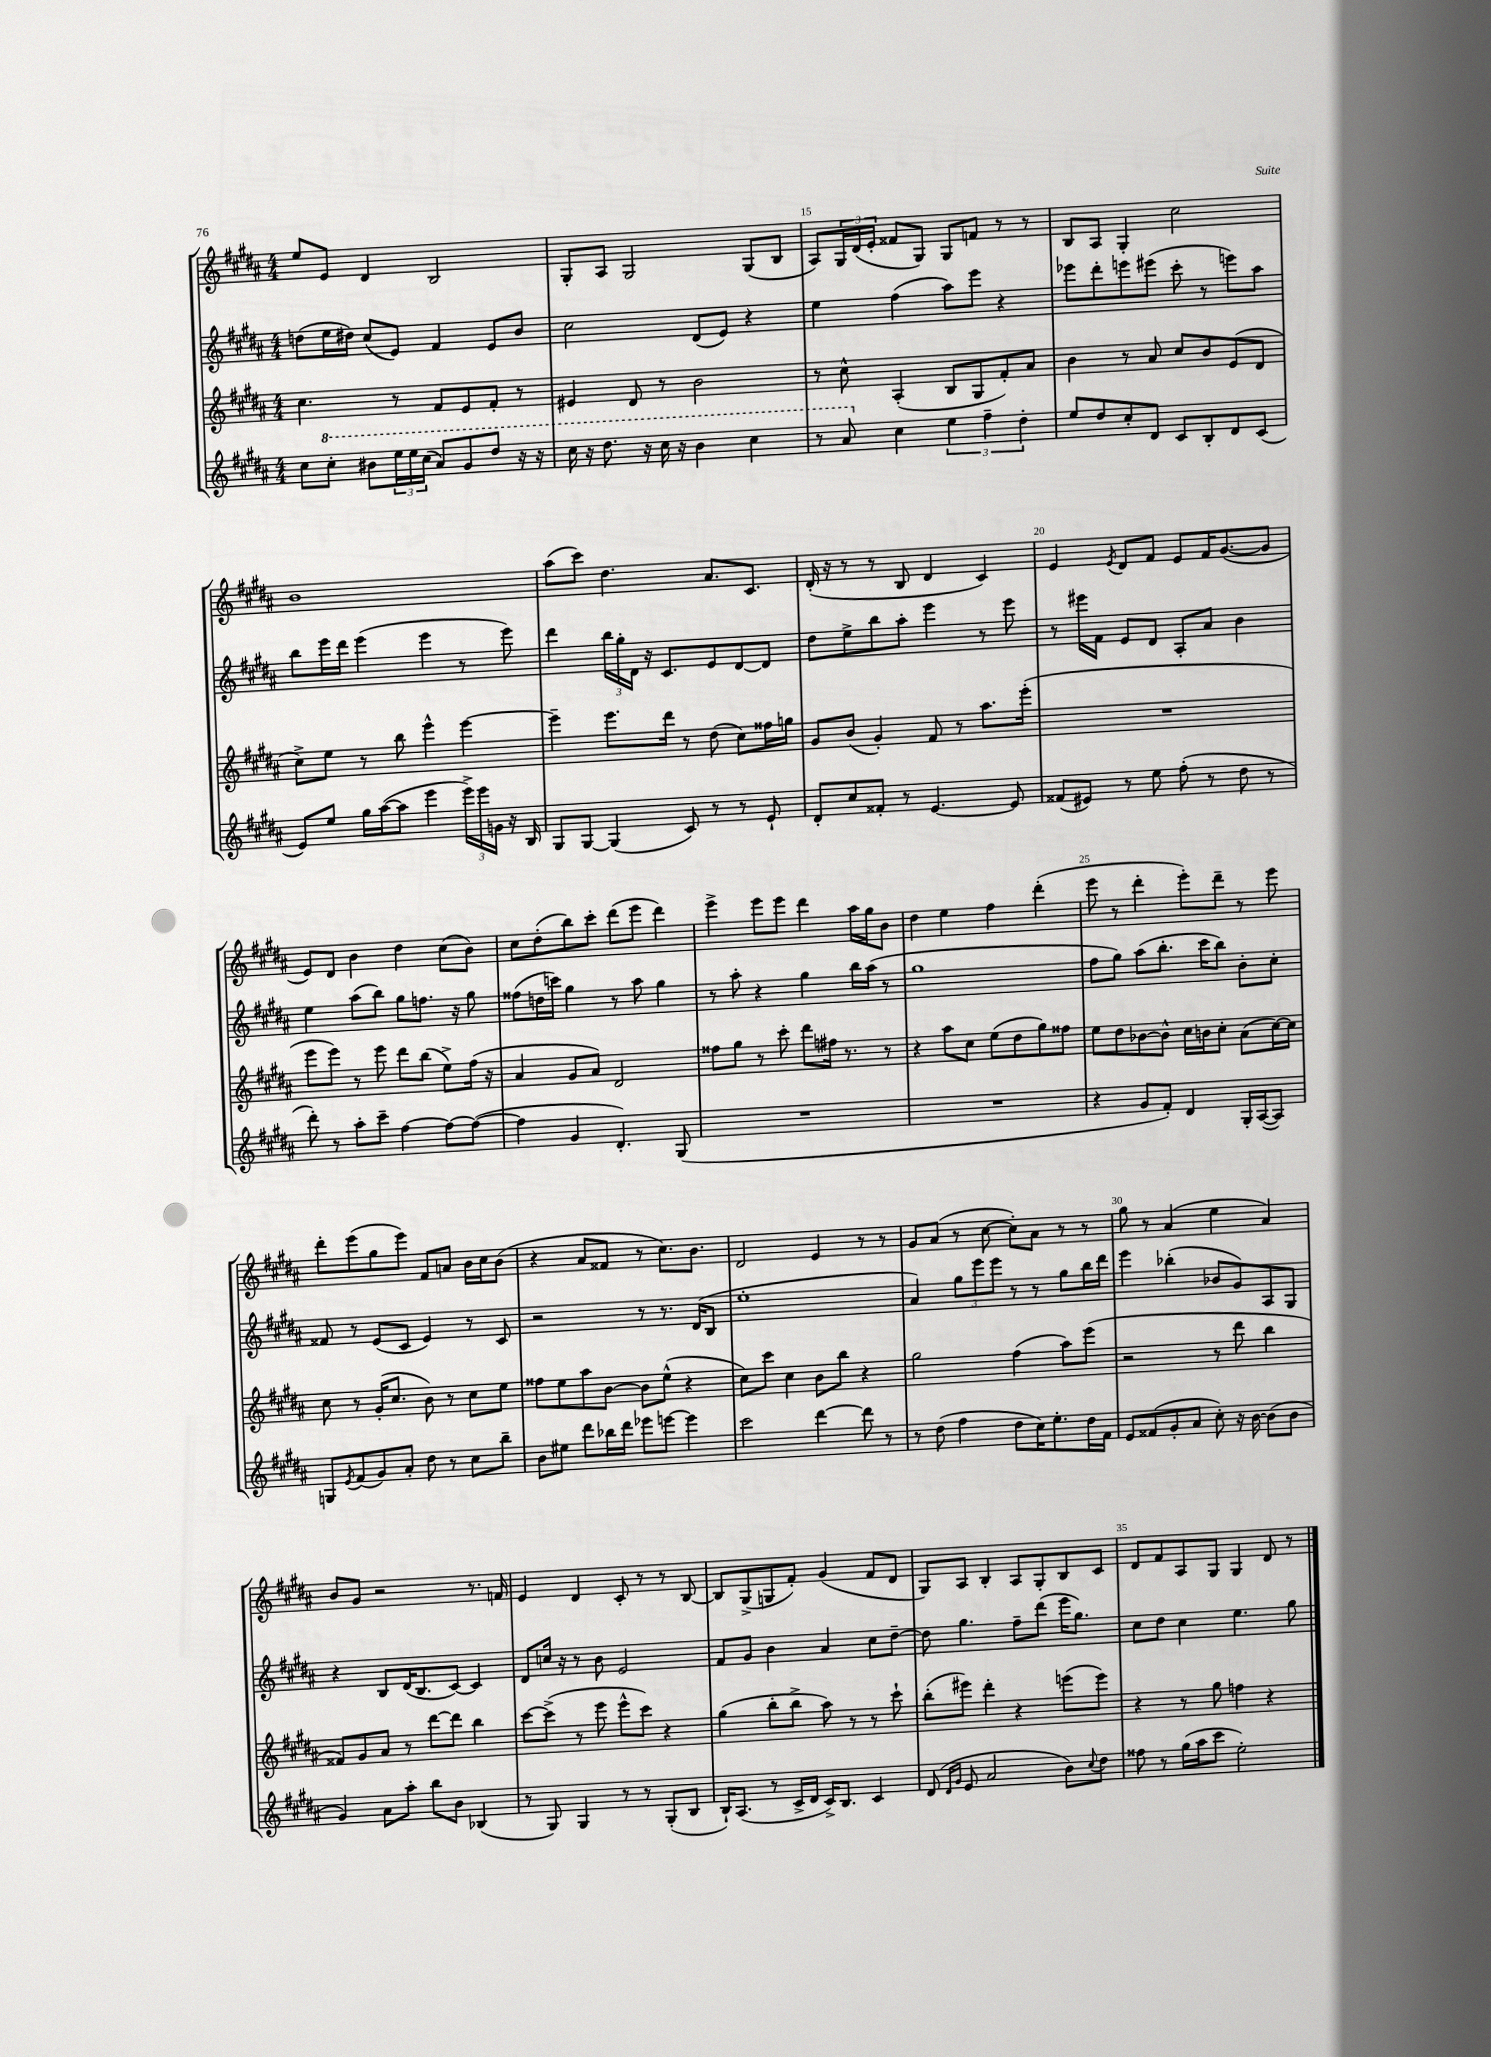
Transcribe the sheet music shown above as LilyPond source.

<<
\new StaffGroup <<
\new Staff = "s0" {
    \clef treble \key b \major \numericTimeSignature \time 4/4
    e''8 e'8 dis'4 b2 |
    gis8-. ais8 gis2 gis8( b8 |
    ais8) \tuplet 3/2 { gis16 dis'16( e'16-. } fisis'8 gis8) gis8 f'8 r8 r8 |
    b8 ais8 gis4-. cis''2 |
    b'1 |
    ais''8( cis'''8) dis''4. ais'8. cis'8. |
    dis'16-.( r16 r8 r8 b8 dis'4 cis'4) |
    e'4 \acciaccatura { e'8 } dis'8 fis'8 e'8 fis'16 gis'8.~( gis'8 |
    e'8) dis'8 b'4 dis''4 cis''8( b'8) |
    cis''8 dis''8-.( b''8) cis'''8-. dis'''8( e'''8 dis'''4) |
    e'''4-> e'''8 e'''8 dis'''4 ais''16 gis''16 b'8 |
    dis''4 e''4 fis''4 dis'''4-.( |
    e'''8 r8 dis'''4-. e'''8-.) dis'''8-- r8 e'''8 |
    dis'''8-. e'''8( gis''8 e'''8) fis'8 a'8 b'16 cis''16 b'8( |
    r4 ais'8 fisis'8 r8 cis''8.) b'8. |
    dis'2 e'4 r8 r8 |
    gis'8 ais'8( r8 cis''8~ cis''8-.) ais'8 r8 r8 |
    gis''8 r8 ais'4( e''4 ais'4) |
    b'8 gis'8 r2 r8. f'16 |
    e'4 dis'4 cis'8-. r8 r8 b8~ |
    b8 gis8->( g8 fis'8-.) gis'4( fis'8 dis'8 |
    gis8) ais8 b4-. ais8 gis8-. b8 cis'8 |
    dis'8 fis'8 ais8 gis8 gis4 dis'8 r8 \bar "|." |
}
\new Staff = "s1" {
    \clef treble \key b \major \numericTimeSignature \time 4/4
    d''8( e''16 dis''16) cis''8( e'8) fis'4 e'8 b'8 |
    cis''2 dis'8( e'8) r4 |
    e''4 fis''4( ais''8) e'''8 r4 |
    ees'''8 dis'''8-. e'''8 eis'''8( cis'''8-. r8 e'''8) ais''8 |
    b''8 e'''16 dis'''16 e'''4( e'''4 r8 e'''8) |
    dis'''4 \tuplet 3/2 { b''16 gis''16-. dis'16 } r16 cis'8. e'8 dis'8~ dis'8 |
    dis''8 e''8-> b''8 ais''8-. e'''4 r8 e'''8 |
    r8 eis'''16 fis'16 e'8 dis'8 ais8-. ais'8 b'4 |
    e''4 ais''8( b''8) gis''8 f''8. r16 gis''8 |
    fisis''8( d''16 c'''16) gis''4 r8 ais''8 gis''4 |
    r8 ais''8-. r4 gis''4 b''16 ais''16( r8 |
    gis''1 |
    fis''8 gis''8) ais''8( b''8.-. cis'''16 b''8) b'8-. cis''8-. |
    fisis'8 r8 e'8( cis'8 e'4) r8 cis'8 |
    r2 r8 r8. dis'16( b8 |
    e''1-. |
    ais'4) \tuplet 3/2 { gis''8 e'''8 e'''8 } r8 r8 gis''8 b''16 dis'''16 |
    e'''4 bes''4-.( bes'8 gis'8) ais8 gis8 |
    r4 b8 dis'16( b8. cis'8~) cis'4 |
    dis'8 c''16 r16 r8 b'8 e'2 |
    fis'8 gis'8 b'4 ais'4 cis''8 dis''8~-- |
    dis''8 gis''4. fis''8-- dis'''8( e'''16 gis''8.) |
    cis''8 dis''8 cis''4 e''4. gis''8 \bar "|." |
}
\new Staff = "s2" {
    \clef treble \key b \major \numericTimeSignature \time 4/4
    cis''4. r8 fis'8 e'8 fis'8-. r8 |
    eis'4 dis'8 r8 b'2 |
    r8 cis''8-^ ais4-.( b8 gis8 fis'8-.) ais'8 |
    b'4 r8 ais'8 cis''8 b'8 e'8( dis'8 |
    cis''8->) e''8 r8 b''8 e'''4-^ e'''4~ |
    e'''4-- e'''8. dis'''16 r8 dis''8( cis''8) fisis''16 g''16 |
    gis'8 b'8( gis'4-.) fis'8 r8 ais''8. e'''16-.( |
    R1 |
    e'''8 e'''8) r8 e'''8 dis'''8 b''8( e''8->) fis''16( r16 |
    ais'4 gis'8 ais'8) dis'2 |
    fisis''8 gis''8 r8 cis'''8-. dis'''8 fis''16 r8. r8 |
    r4 ais''8 cis''8 e''8( dis''8 gis''8) fisis''8 |
    e''8 dis''8 bes'8~ bes'8-^ cis''16 b'16 cis''8-. ais'8( cis''16~) cis''16 |
    cis''8 r8 gis'16-.( cis''8. b'8) r8 cis''8 e''8 |
    fisis''8 e''8 ais''8 b'8~ b'8 e''8-^( r4 |
    cis''8) cis'''8 cis''4 b'8 b''8 r4 |
    gis''2 fis''4( ais''8) e'''8( |
    r2 r8 dis'''8 b''4 |
    fisis'8) gis'8 ais'8 r8 dis'''8~ dis'''8 b''4 |
    cis'''8~ cis'''8->( r8 e'''8 e'''8-^ cis'''8) r4 |
    gis''4( b''8-. b''8-> ais''8) r8 r8 cis'''8-! |
    b''8-.( eis'''8) dis'''4-. r4 e'''8( e'''8) |
    r4 r8 gis''8 f''4 r4 \bar "|." |
}
\new Staff = "s3" {
    \clef treble \key b \major \numericTimeSignature \time 4/4
    cis''8 \ottava #1 cis'''8-. bis''8 \tuplet 3/2 { e'''16 e'''16 cis'''16( } ais''8) gis''8 dis'''8 r16 r16 |
    cis'''16 r16 dis'''8. r16 cis'''16 r16 b''4 cis'''4 |
    r8 ais''8 \ottava #0 cis''4 \tuplet 3/2 { e''4 fis''4-- dis''4-. } |
    e''8 dis''8 cis''8-. dis'8 cis'8 b8-. dis'8 cis'8( |
    e'8) e''8 gis''16 ais''16~( ais''8 e'''4 \tuplet 3/2 { e'''16->) e'''16 g'16 } r16 b16 |
    gis8 gis8~ gis4( cis'8) r8 r8 e'8-! |
    dis'8-. cis''8 fisis'8-. r8 e'4.~ e'8 |
    fisis'8( eis'8) r8 e''8 fis''8-.( r8 dis''8 r8 |
    dis'''8-.) r8 ais''8-. cis'''8-- fis''4~ fis''8~ fis''8~( |
    fis''4 gis'4 dis'4.-.) gis8( |
    R1 |
    R1 |
    r4 gis'8 fis'8-.) dis'4 gis16-. ais16~( ais8) |
    g8 \acciaccatura { e'8 } fis'8( gis'8) ais'8-. dis''8 r8 cis''8 b''8-- |
    b'8 eis''8 dis'''8 bes''16 dis'''16 ees'''8 e'''8~ e'''4 |
    cis'''2 dis'''4~ dis'''8 r8 |
    r8 dis''8( fis''4 dis''8 cis''16) e''8.-. dis''16 fis'16 |
    e'8 fisis'8( gis'8-. ais'8 cis''8-.) r16 b'16~ b'8( b'8 |
    gis'4) ais'8 ais''8-. b''8 b'8 bes4( |
    r8 gis8) gis4 r8 r8 gis8-.( b8 |
    b16-!) ais8.( r8 cis'16-> dis'16 cis'16->) b8. cis'4 |
    dis'8( \grace { dis'16 gis'16 } e'8 ais'2 b'8) \appoggiatura { cis''8 } dis''8 |
    fisis''8 r8 gis''16( ais''16 cis'''8 e''2-.) \bar "|." |
}
>>
>>
\layout { \context { \Score currentBarNumber = #13 \override BarNumber.break-visibility = ##(#f #t #t) barNumberVisibility = #(every-nth-bar-number-visible 5) } }
